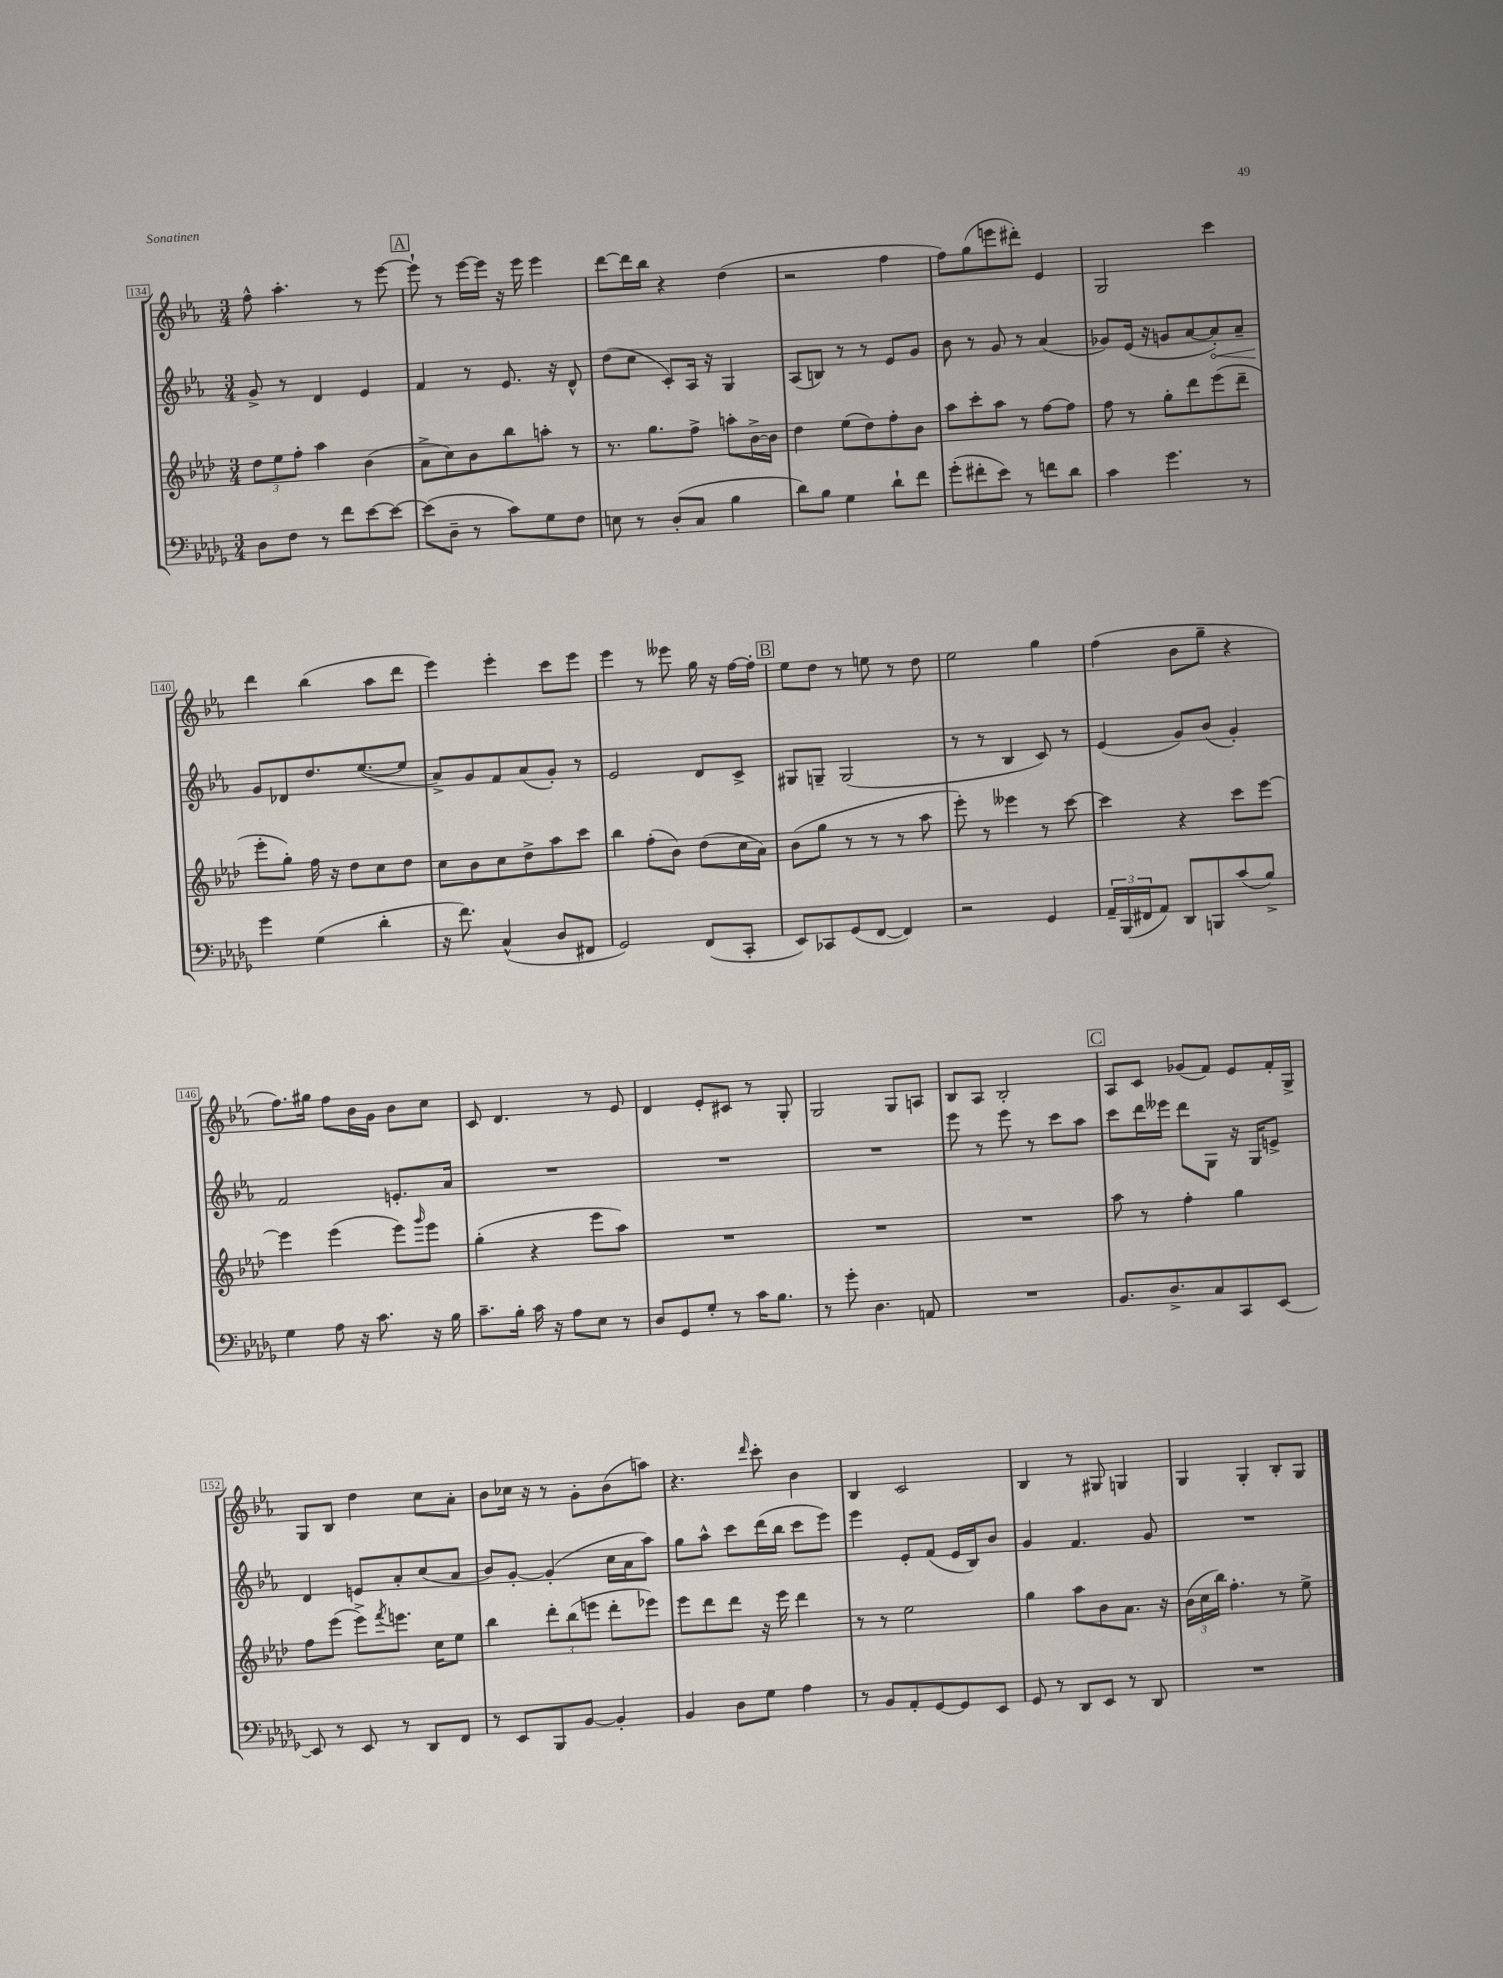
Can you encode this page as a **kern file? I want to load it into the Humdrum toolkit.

**kern	**kern	**kern	**kern
*staff4	*staff3	*staff2	*staff1
*clefF4	*clefG2	*clefG2	*clefG2
*k[b-e-a-d-g-]	*k[b-e-a-d-]	*k[b-e-a-]	*k[b-e-a-]
*M3/4	*M3/4	*M3/4	*M3/4
8D-\L	12dd-\L	8g^/	8ff^^\
.	12ee-\	.	.
8F\J	.	8r	4.aa-'\
.	12ff'\J	.	.
8r	4aa-\	4d/	.
8f\L	.	.	.
[8e-\	(4b-\	4e-/	8r
8e-\_J	.	.	[8eee-\
=	=	=	=
(8e-\]L	8a-^\L	4f/	8eee-`\]
8D-~\J	8cc\)	.	8r
8r	8b-\	8r	[16eee-\LL
.	.	.	16eee-\]JJ
8c\L)	8bb-\	8.e-/	16r
.	.	.	16eee-\
8G-\	8aa'\J	.	4eee-\
.	.	16r	.
8F\J	8r	8d^^/	.
=	=	=	=
8E\	8.r	(8dd\L	[8ddd\L
8r	.	8cc\J	16ddd\]L
.	8.gg\L	.	16bb-\JJ
(8D-'/L	.	8c'/L)	4r
8C/J	8ff^\J	16A-/Jk	.
.	.	16r	.
4B-\	8aa'\L	4G/	(4dd\
.	[16b-^\L	.	.
.	16b-\]JJ	.	.
=	=	=	=
8d-\L)	4dd-\	(8A-/L	2r
8B-\J	.	8B/J)	.
4G-\	(8ee-\L	8r	.
.	8dd-\)	8r	.
8d-`\L	8ff'\	8e-/L	4ff\
8f\J	8b-\J	8g/J	.
=	=	=	=
(8g-'\L	8aa-\L	8b-\	8ff\L)
8f#'\	8ccc'\	8r	(8gg\
8e-\J)	8aa-\J	8g/	8eee\
8r	8r	8r	8ddd#'\J)
8f\L	[8ff\L	(4a-/	4e-/
8d-\J	8ff\]J	.	.
=	=	=	=
4c\	8ff\	8g-/L)	2G/
.	8r	(16e-/Jk	.
.	.	16r	.
4.g-\	8gg'\L	8g/L	.
.	8ddd-\	[8a-/	.
.	(8eee-\	8a-'/])	4ccc\
8r	8ddd-~\J	8a-~/J	.
=	=	=	=
4g-\	8eee-'\L	8g/L	4ddd\
.	8gg'\J)	8d-/	.
(4G-\	16ff\	8.dd/	(4bb-\
.	16r	.	.
.	8dd-\L	.	.
.	.	([8.ee-/	.
4d-'\	8cc\	.	8aa-\L
.	8dd-\J	8ee-/]J	8ddd\J
=	=	=	=
16r	8cc\L	8a-^/L)	4eee-\)
8.f\)	.	.	.
.	8b-\	8g/	.
(4C^^/	8cc\	8f/	4eee-'\
.	8dd-^\	(8a-/	.
8D-/L	8aa-\	8g'/J)	8ccc\L
8FF#/J	8ccc\J	8r	8eee-\J
=	=	=	=
2GG-/)	4bb-\	2e-/	4eee-\
.	(8ff'\L	.	8r
.	8b-\J)	.	8eee--\
(8FF/L	(8dd-\L	8d/L	16gg\
.	.	.	16r
8CC'/J	16cc\L	8c^/J	[16ff\LL
.	16a-\JJ)	.	16ff'\]JJ
=	=	=	=
8EE-/L)	(8b-\L	8G#/L	8ee-\L
8CC-/	8gg\J	8G~/J	8dd\J
(8GG-/	8r	(2G/	8r
[8FF/J	8r	.	8ee\
4FF/])	8r	.	8r
.	8aa-\	.	8dd\
=	=	=	=
2r	8eee-'\)	8r	2ee-\
.	8r	8r	.
.	4eee--\	4B-/	.
4GG-/	8r	8c/)	4gg\
.	[8ccc\	8r	.
=	=	=	=
24AA-~/LL	4ccc\]	(4e-/	(4ff\
(24BBB-/	.	.	.
24FF#/J	.	.	.
8AA-/J)	.	.	.
8DD-/L	4r	8g/L)	8b-\L
8BBB/	.	(8b-/J	8gg~\J
(8c/	8ccc\L	4g'/)	4r
8B-^/J)	[8eee-\J	.	.
=	=	=	=
4G-\	4eee-\]	2f/	8.ff\L)
.	.	.	16gg#\Jk
8A-\	(4eee-\	.	8ff\L
16r	.	.	16b-\L
8.c\	.	.	16g\JJ
.	8eee-\L)	8.e'/L	8b-\L
.	16qqggg/	.	.
16r	8eee-\J	.	8cc\J
16B-\	.	16a-/Jk	.
=	=	=	=
8.c~\L	(4gg'\	2.r	8c/
.	.	.	4.d/
16B-'\Jk	.	.	.
16c\	4r	.	.
16r	.	.	.
8A-\L	.	.	.
8E-\J	8eee-\L	.	8r
8r	8aa-\J)	.	8e-/
=	=	=	=
8D-/L	2.r	2.r	4d/
8GG-/	.	.	.
8G-'/J	.	.	8e-'/L
8r	.	.	8c#/J
16c\LK	.	.	8r
8.B-\J	.	.	.
.	.	.	8G'/
=	=	=	=
8r	2.r	2.r	2G/
8g-'\	.	.	.
4.D-\	.	.	.
.	.	.	8G/L
8AA/	.	.	8A/J
=	=	=	=
2.r	2.r	8eee-\	8B-/L
.	.	8r	8A-/J
.	.	8eee-\	2B-'/
.	.	8r	.
.	.	8ccc\L	.
.	.	8aa-\J	.
=	=	=	=
8.BB-/L	8aa-\	8ccc\L	8A-/L
.	8r	16ddd\L	8c/J
8.D-^/	.	16eee--\JJ	.
.	4ff'\	8ddd\L	(8g-/L
8C/	.	8G\J	8f/J)
8CC/	4gg\	16r	8e-/L
.	.	16G/LK	.
[8EE-/J	.	8e^/J	16f'/L
.	.	.	16G^/JJ
=	=	=	=
8EE-/]	8ff\L	4d/	8G/L
8r	(8eee-\J	.	8B-/J
8EE-/	8eee-^\L)	8e/L	4dd\
.	8qfff/	.	.
8r	8.eee\J	8a-'/	.
8DD-/L	.	(8cc/	8cc\L
.	16cc\LK	.	.
8FF/J	8ee-\J	8a-/J	8a-'\J
=	=	=	=
8r	4bb-\	8b-/L)	8b-\L
8EE-/L	.	[8g'/J	16cc-\Jk
.	.	.	16r
8BBB-/	12ddd-'\L	(4g'/]	8r
.	(12bb-\	.	.
[8BB-/J	.	.	8g'\L
.	12eee\J	.	.
4BB-'/]	8ddd-'\L	16cc\LL	(8b-\
.	.	16a-\J	.
.	8eee-\J)	8aa-\J)	8aa\J)
=	=	=	=
4BB-/	8eee-\L	8gg\L	4.r
.	8ddd-\	8aa-^^\J	.
8D-\L	8ddd-\J	8ccc\L	.
.	.	.	16qqddd/
8G-\J	16r	(16ddd\L	8ccc'\
.	16eee-\	16bb-\JJ	.
4A-\	4ddd-\	8ccc\L	4b-\
.	.	8eee-\J)	.
=	=	=	=
8r	8r	4eee-\	4B-/
8BB-/L	8r	.	.
8AA-'/	2ee-\	8e-'/L	2c/
[8GG-/	.	(8f/J	.
8GG-/]	.	16e-/LL	.
.	.	16B-/J)	.
8EE-/J	.	8b-/J	.
=	=	=	=
8GG-/	4gg\	4g/	4B-/
8r	.	.	.
8DD-/L	8aa-\L	4.f/	8r
8EE-/J	8b-\	.	8G#/
8r	8.a-\J	.	4G/
8DD-/	.	8g/	.
.	16r	.	.
=	=	=	=
2.r	(24b-\LL	2.r	4G/
.	24cc\	.	.
.	24bb-\JJ)	.	.
.	4.ff'\	.	.
.	.	.	4G'/
.	8r	.	8B-'/L
.	8ee-^\	.	8G/J
==	==	==	==
*-	*-	*-	*-
